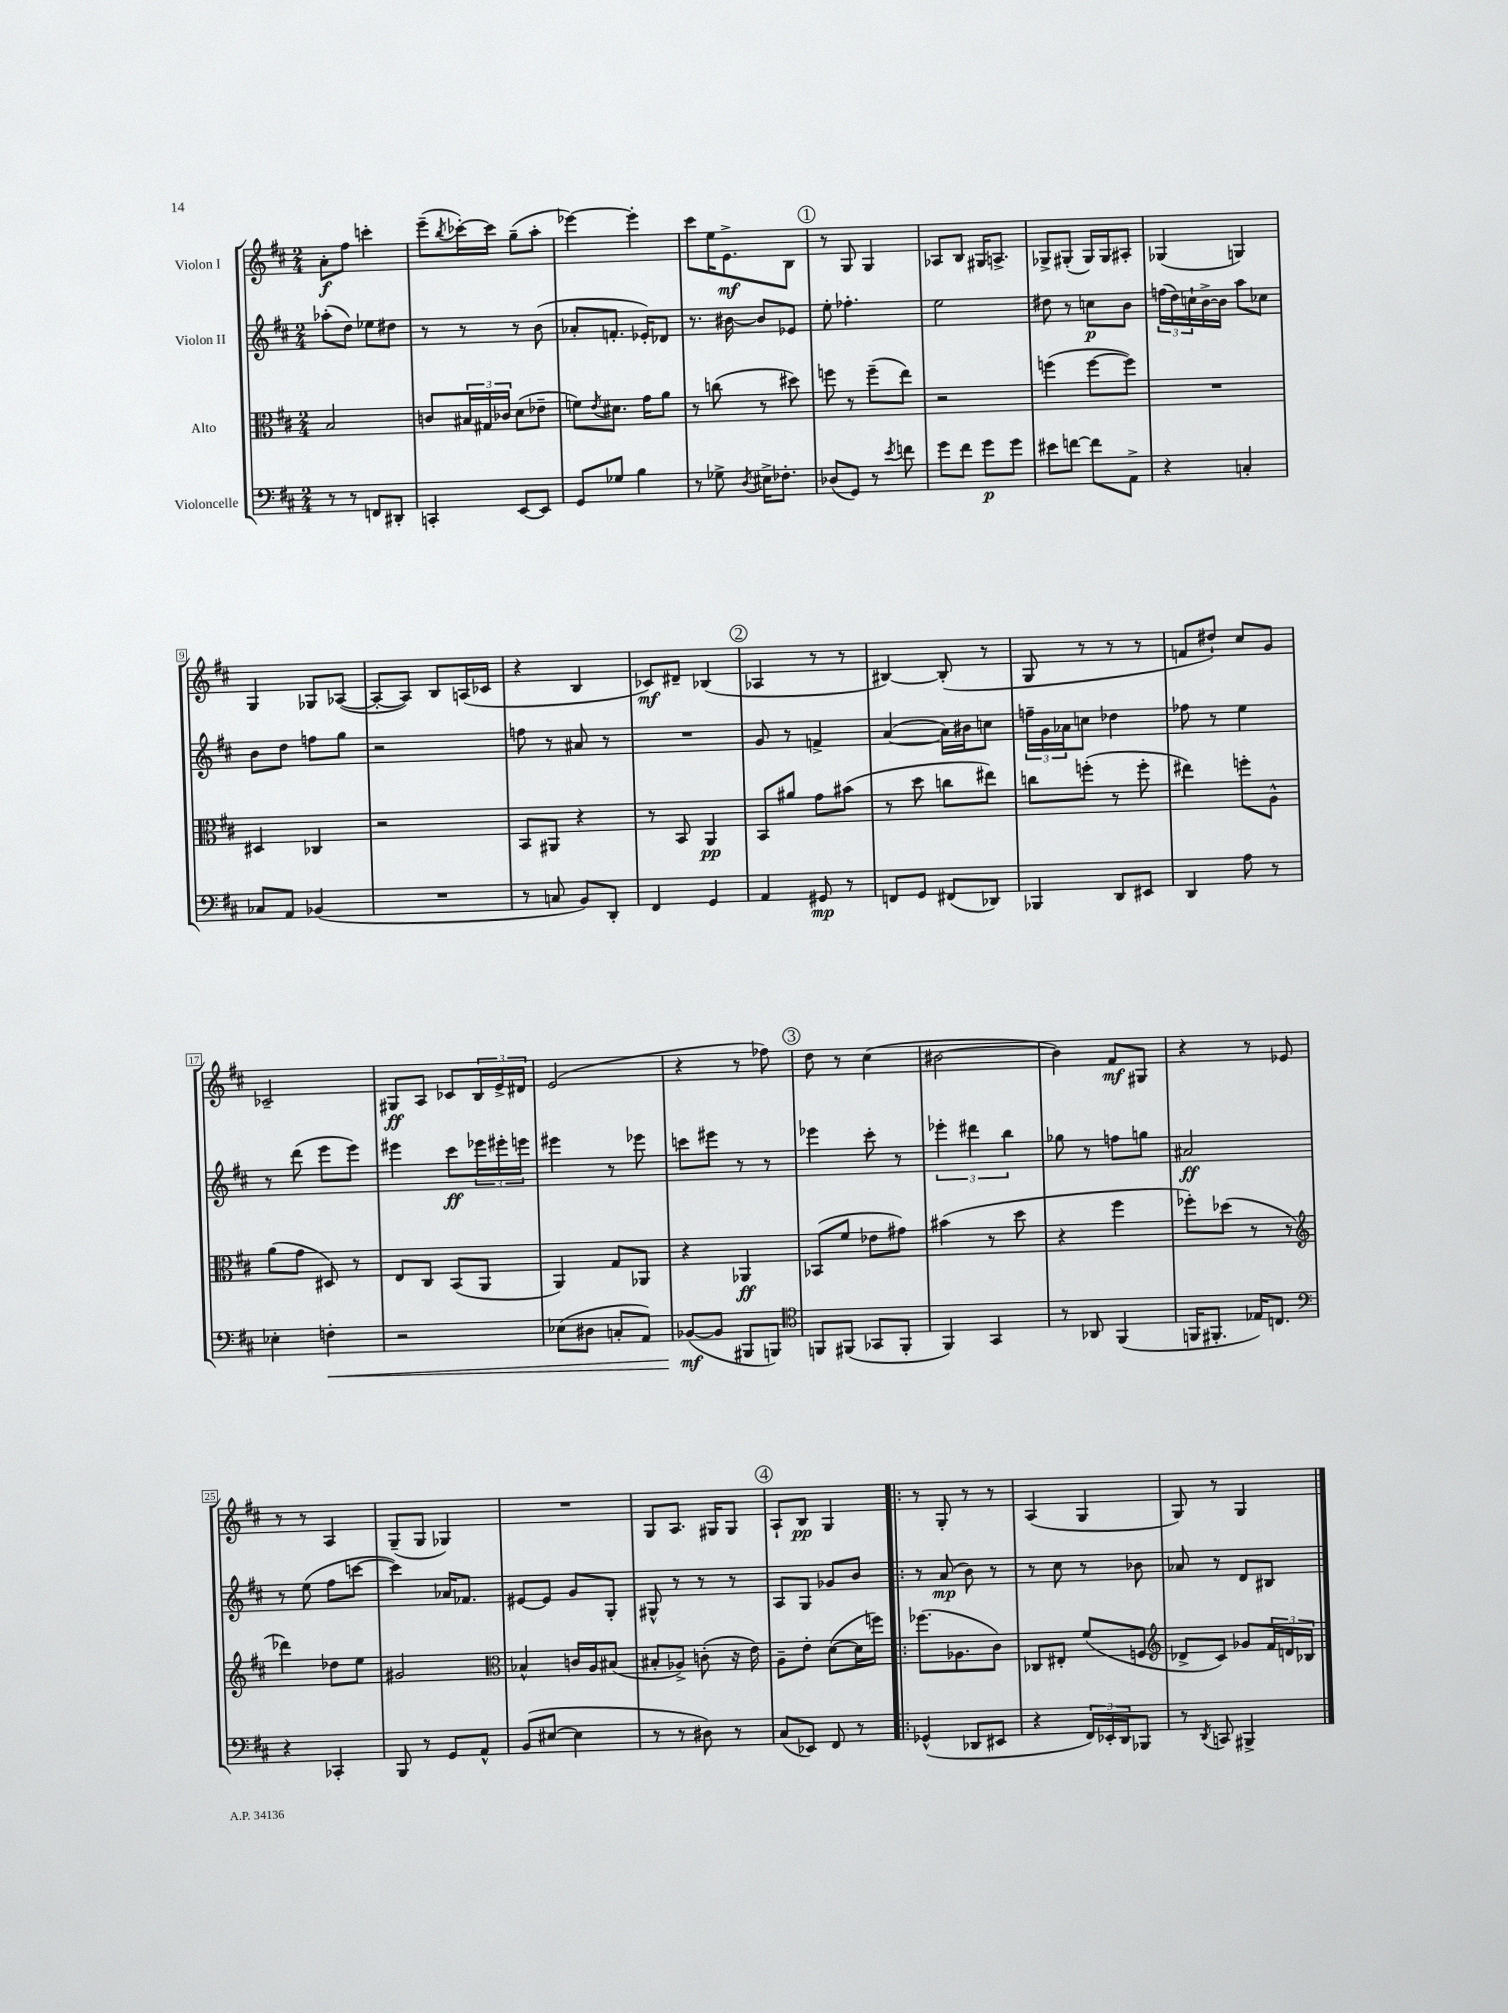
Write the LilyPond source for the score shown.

<<
\new StaffGroup <<
\new Staff = "s0" \with { instrumentName = "Violon I" } {
    \clef treble \key d \major \numericTimeSignature \time 2/4
    a'8-.\f fis''8 c'''4-. |
    e'''8--( \acciaccatura { b''8 } ces'''16~-.) ces'''16 g''8--( a''8-. |
    ees'''4~) ees'''4-. |
    cis'''8 e''16 e'8.->\mf b8 |
    \mark \markup { \circle "1" } r8 g8 g4 |
    aes8 b8 gis16 a8.-> |
    ges8-> gis8-.( gis16) gis16 ais8-. |
    ges4( g4) |
    g4 ges8 aes8~( |
    aes8~-. aes8) b8 a16( ces'16 |
    r4 b4 |
    ces'8\mf) dis'8-- bes4( |
    \mark \markup { \circle "2" } aes4 r8 r8 |
    bis4~) bis8-.( r8 |
    g8 r8 r8 r8 |
    f'8 dis''8-!) cis''8 g'8 |
    ces'2-- |
    gis8\ff a8 ces'8 \tuplet 3/2 { b16 e'16-> dis'16 } |
    e'2( |
    r4 r8 fes''8) |
    \mark \markup { \circle "3" } d''8 r8 cis''4( |
    bis'2~ |
    bis'4) fis'8\mf gis8 |
    r4 r8 ees'8 |
    r8 r8 a4 |
    g8--( g8 ges4) |
    R2 |
    g8 a8. gis16 gis8 |
    \mark \markup { \circle "4" } a8-! b8\pp g4 |
    \bar ".|:" r8 g8-. r8 r8 |
    a4( g4 |
    g8) r8 g4 \bar "|." |
}
\new Staff = "s1" \with { instrumentName = "Violon II" } {
    \clef treble \key d \major \numericTimeSignature \time 2/4
    aes''8-.( d''8) ees''8 dis''8 |
    r8 r8 r8 b'8( |
    aes'8-. f'8.-. ees'16-.) des'8 |
    r8. bis'16~ bis'8 ees'8 |
    \mark \markup { \circle "1" } e''8-. fes''4.-. |
    e''2 |
    dis''8 r8 c''8\p b'8 |
    \tuplet 3/2 { f''16( d''16) c''16-! } b'16~-> b'16 a''8 ces''8 |
    b'8 d''8 f''8 g''8 |
    r2 |
    f''8 r8 ais'8 r8 |
    R2 |
    \mark \markup { \circle "2" } g'8 r8 f'4-> |
    a'4~( a'16) bis'16 c''8 |
    \tuplet 3/2 { f''16-- g'16 aes'16 } c''8 des''4 |
    fes''8 r8 e''4 |
    r8 d'''8( e'''8 e'''8) |
    eis'''4 cis'''8\ff \tuplet 3/2 { ees'''16 eis'''16-. e'''16 } |
    eis'''4 r8 ees'''8 |
    c'''8 eis'''8 r8 r8 |
    \mark \markup { \circle "3" } ees'''4 cis'''8-. r8 |
    \tuplet 3/2 { ees'''4-. dis'''4 b''4 } |
    ges''8 r8 f''8 g''8 |
    ais'2\ff |
    r8 e''8( fis''8 c'''8~ |
    c'''4) aes'16 fes'8. |
    eis'8~ eis'8 g'8 g8-. |
    gis8-^ r8 r8 r8 |
    \mark \markup { \circle "4" } a8 g8 ges'8 b'8 |
    \bar ".|:" r8 a'8\mp( b'8) r8 |
    r8 cis''8 r8 bes'8 |
    aes'8 r8 d'8 bis8 \bar "|." |
}
\new Staff = "s2" \with { instrumentName = "Alto" } {
    \clef alto \key d \major \numericTimeSignature \time 2/4
    b2 |
    c'8 \tuplet 3/2 { bis16 gis16 ces'16 } d'8( ees'8-- |
    f'8) \acciaccatura { e'8 } dis'8. g'16 a'8 |
    r8 c''8( r8 dis''8) |
    \mark \markup { \circle "1" } f''8 r8 f''8--( e''8) |
    r2 |
    f''4( f''8~ f''8) |
    R2 |
    dis4 ces4 |
    r2 |
    b,8 ais,8 r4 |
    r8 b,8 a,4\pp |
    \mark \markup { \circle "2" } b,8 ais'8 g'8 bis'8( |
    r8 d''8 c''8 eis''8) |
    c''8 f''8-.( r8 f''8-. |
    eis''4) f''8-. a8-^ |
    a'8( g'8 dis8) r8 |
    e8 cis8 b,8( a,8 |
    a,4) g8 aes,8 |
    r4 aes,4\ff |
    \mark \markup { \circle "3" } bes,8( fis'8 ees'8 gis'8) |
    bis'4( r8 d''8 |
    r4 fis''4 |
    fes''8-.) des''8( r8 r8 |
    \clef treble des'''4) des''8 e''8 |
    gis'2 |
    \clef alto bes4-^ c'16 a16 bis8( |
    bis8-. aes8->) c'8-.( r16 e'16) |
    \mark \markup { \circle "4" } a8-- e'8-. d'8~( d'16 f''16) |
    \bar ".|:" fes''8.( aes8. cis'8) |
    ces8 eis8-. fis'8( f8 |
    \clef treble des'8-> cis'8) ges'8 \tuplet 3/2 { fis'16 d'16 bes16 } \bar "|." |
}
\new Staff = "s3" \with { instrumentName = "Violoncelle" } {
    \clef bass \key d \major \numericTimeSignature \time 2/4
    r8 r8 f,8 dis,8-. |
    c,4-. e,8~ e,8 |
    g,8 ges8 b4 |
    r8 ges8-> \acciaccatura { d8 } eis16-> fes8.-. |
    \mark \markup { \circle "1" } des8( g,8) r8 \acciaccatura { e'8 } f'8 |
    g'8 fis'8 g'8\p g'8 |
    eis'8 f'8~ f'8 a,8-> |
    r4 c4-. |
    ces8 a,8 bes,4( |
    R2 |
    r8 c8 b,8) d,8-. |
    fis,4 g,4 |
    \mark \markup { \circle "2" } a,4 gis,8\mp r8 |
    f,8 g,8 fis,8( des,8) |
    bes,,4 d,8 eis,8 |
    d,4 a8 r8 |
    ees4-. f4-.\< |
    r2 |
    ees8( dis8 c8-. a,8) |
    bes,8~\mf\!( bes,8 bis,,8 b,,8) |
    \mark \markup { \circle "3" } \clef tenor f,8 fis,8( ges,8 fis,8-. |
    fis,4) g,4 |
    r8 aes,8 fis,4( |
    f,16 fis,8.-. ees16) c8. |
    \clef bass r4 ces,4-. |
    b,,8 r8 g,8 a,8-^ |
    b,8( eis8~ eis4 |
    r8 r8 dis8) r8 |
    \mark \markup { \circle "4" } cis8( ees,8) fis,8 r8 |
    \bar ".|:" ges,4-^( des,8 eis,8 |
    r4 \tuplet 3/2 { fis,16) ees,16-. d,16 } bes,,8 |
    r8 \acciaccatura { d,8 } c,8 bis,,4-> \bar "|." |
}
>>
>>
\layout { \context { \Score \override BarNumber.stencil = #(make-stencil-boxer 0.1 0.3 ly:text-interface::print) } }
